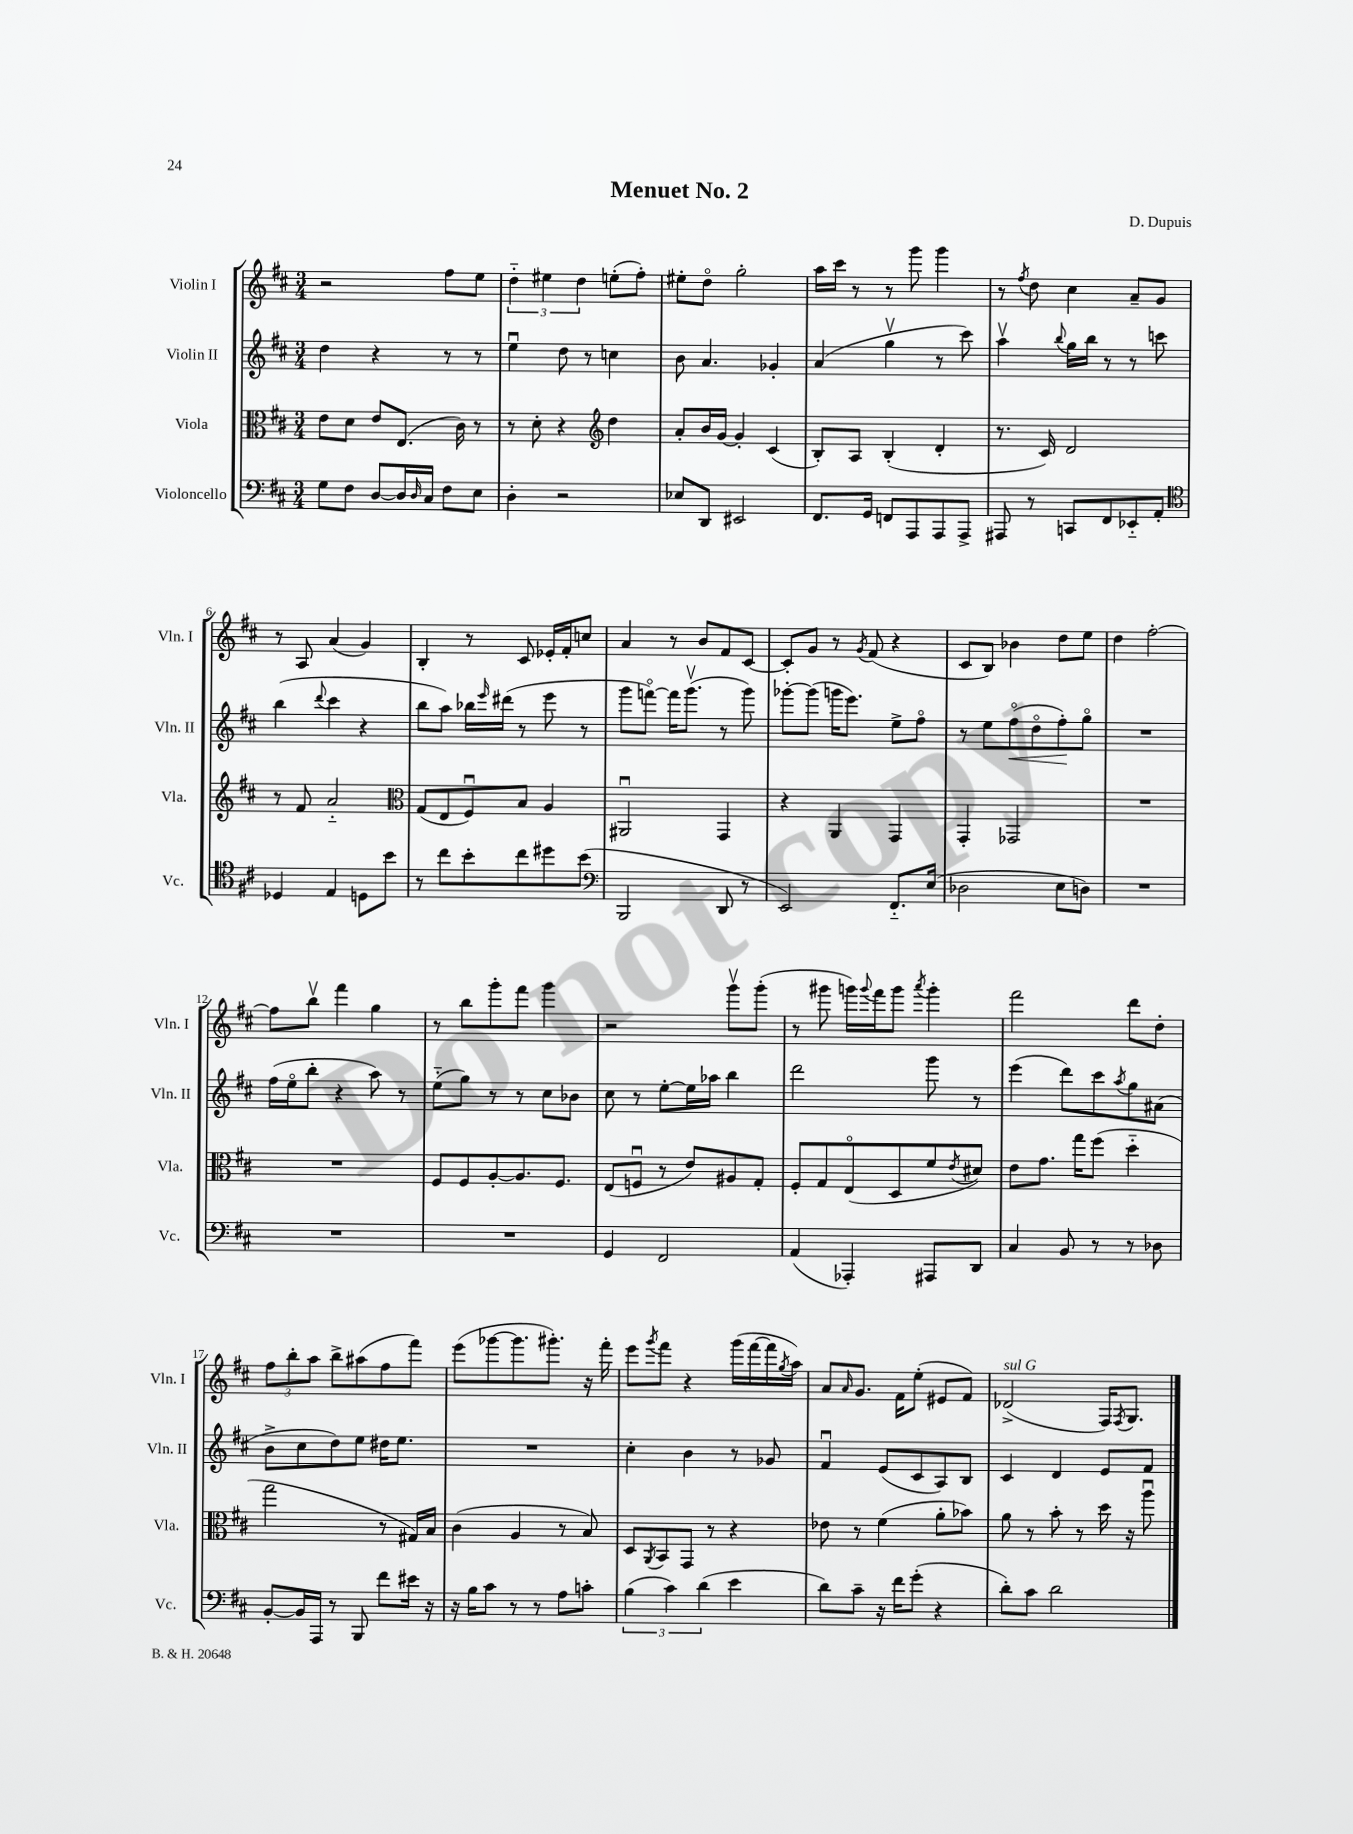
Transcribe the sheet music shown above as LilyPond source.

\header { title = "Menuet No. 2" composer = "D. Dupuis" }
<<
\new StaffGroup <<
\new Staff = "s0" \with { instrumentName = "Violin I" shortInstrumentName = "Vln. I" } {
    \clef treble \key d \major \numericTimeSignature \time 3/4
    r2 fis''8 e''8 |
    \tuplet 3/2 { d''4-_ eis''4 d''4 } e''8-.( fis''8-.) |
    eis''8-. d''8\flageolet g''2-. |
    a''16 cis'''16 r8 r8 g'''8 g'''4 |
    r8 \acciaccatura { fis''8 } d''8 cis''4 a'8-- g'8 |
    r8 a8 a'4( g'4) |
    b4-. r8 cis'8 ees'16-. fis'16-. c''8 |
    a'4 r8 b'8 fis'8 cis'8~ |
    cis'8-. g'8 r8 \acciaccatura { g'8 } fis'8( r4 |
    cis'8 b8) bes'4 d''8 e''8 |
    d''4 fis''2~-. |
    fis''8 b''8\upbow fis'''4 g''4 |
    r8 b''8 g'''8-. fis'''8 g'''4 |
    r2 g'''8\upbow g'''8-.( |
    r8 gis'''8 g'''16) \appoggiatura { g'''8 } fis'''16 g'''8 \acciaccatura { a'''8 } g'''4-. |
    fis'''2 d'''8 d''8-. |
    \tuplet 3/2 { fis''8 b''8-. a''8 } b''8-> ais''8( fis''8 fis'''8) |
    e'''8( ges'''8~ ges'''8. gis'''8.-.) r16 fis'''16-. |
    e'''8 \acciaccatura { g'''8 } fis'''8 r4 g'''16( fis'''16~ fis'''16 \acciaccatura { g''8 } a''16) |
    a'8 \grace { a'16 } g'8. fis'16 e''8-.( eis'8 fis'8) |
    des'2->^\markup { \italic "sul G" }( fis16) \acciaccatura { fis8 } g8. \bar "|." |
}
\new Staff = "s1" \with { instrumentName = "Violin II" shortInstrumentName = "Vln. II" } {
    \clef treble \key d \major \numericTimeSignature \time 3/4
    d''4 r4 r8 r8 |
    e''4\downbow d''8 r8 c''4 |
    b'8 a'4. ges'4-. |
    a'4( g''4\upbow r8 cis'''8) |
    a''4\upbow \appoggiatura { b''8 } g''16 b''16 r8 r8 c'''8 |
    b''4( \appoggiatura { d'''8 } cis'''4 r4 |
    b''8 a''8) bes''16 \grace { e'''16 } dis'''16( r8 e'''8 r8 |
    g'''8 f'''8~\flageolet) f'''16 g'''8.\upbow( r8 g'''8) |
    ges'''8~-. ges'''8( g'''16 e'''8.) e''8-> fis''8\flageolet |
    r8 e''8 fis''8\flageolet\<( d''8\flageolet fis''8-.\!) g''8\flageolet |
    R2. |
    fis''16( e''16\flageolet b''8-. r4 a''8) r8 |
    e''8-_( g''8) r8 r8 cis''8 bes'8 |
    cis''8 r8 e''8~-. e''16 aes''16 b''4 |
    d'''2 g'''8 r8 |
    e'''4( d'''8) cis'''8 \acciaccatura { a''8 } g''8 ais'8( |
    b'8-> cis''8 d''8) e''8 dis''16 e''8. |
    R2. |
    cis''4-. b'4 r8 ges'8 |
    fis'4\downbow e'8( cis'8 a8) b8 |
    cis'4 d'4 e'8 fis'8 \bar "|." |
}
\new Staff = "s2" \with { instrumentName = "Viola" shortInstrumentName = "Vla." } {
    \clef alto \key d \major \numericTimeSignature \time 3/4
    e'8 d'8 e'8 e8.( cis'16) r8 |
    r8 d'8-. r4 \clef treble d''4 |
    a'8-. b'16 g'16~ g'4-. cis'4( |
    b8-.) a8 b4-.( d'4-. |
    r8. cis'16) d'2 |
    r8 fis'8 a'2-_ |
    \clef alto g8( e8 fis8\downbow) b8 a4 |
    ais,2\downbow g,4 |
    r4 a,4 g,4 |
    g,4-. ges,2 |
    R2. |
    R2. |
    fis8 fis8 a8~-. a8. fis8. |
    e8( f8\downbow r8 e'8) ais8 g8-. |
    fis8-. g8 e8\flageolet( d8 fis'8 \acciaccatura { e'8 } dis'8) |
    e'8 g'8. g''16 fis''8( d''4-_ |
    g''2 r8 gis16) b16 |
    cis'4( a4 r8 b8) |
    d8 \acciaccatura { a,8 } b,8 g,8 r8 r4 |
    ees'8 r8 fis'4( a'8-. bes'8) |
    a'8 r8 b'8-. r8 d''16 r16 a''8\downbow \bar "|." |
}
\new Staff = "s3" \with { instrumentName = "Violoncello" shortInstrumentName = "Vc." } {
    \clef bass \key d \major \numericTimeSignature \time 3/4
    g8 fis8 d8~ d16 \grace { d16 } cis16 fis8 e8 |
    d4-. r2 |
    ees8 d,8 eis,2 |
    fis,8. g,16 f,8 a,,8 a,,8 a,,8-> |
    ais,,8 r8 c,8 fis,8 ees,8-_ a,8-. |
    \clef tenor des4 e4 d8 b'8 |
    r8 cis''8 b'8-. cis''8 dis''8 b'8( |
    \clef bass b,,2 d,8 r8 |
    e,2) fis,8.-_ e16( |
    des2 e8 d8) |
    R2. |
    R2. |
    R2. |
    g,4 fis,2 |
    a,4( aes,,4-.) ais,,8 d,8 |
    cis4 b,8 r8 r8 des8 |
    b,8~-. b,16 a,,16 r8 b,,8 fis'8 eis'16 r16 |
    r16 b16 cis'8 r8 r8 a8 c'8-. |
    \tuplet 3/2 { b4( cis'4) d'4( } e'4 |
    d'8) cis'8-- r16 fis'16 g'8-.( r4 |
    d'8-.) cis'8 d'2 \bar "|." |
}
>>
>>
